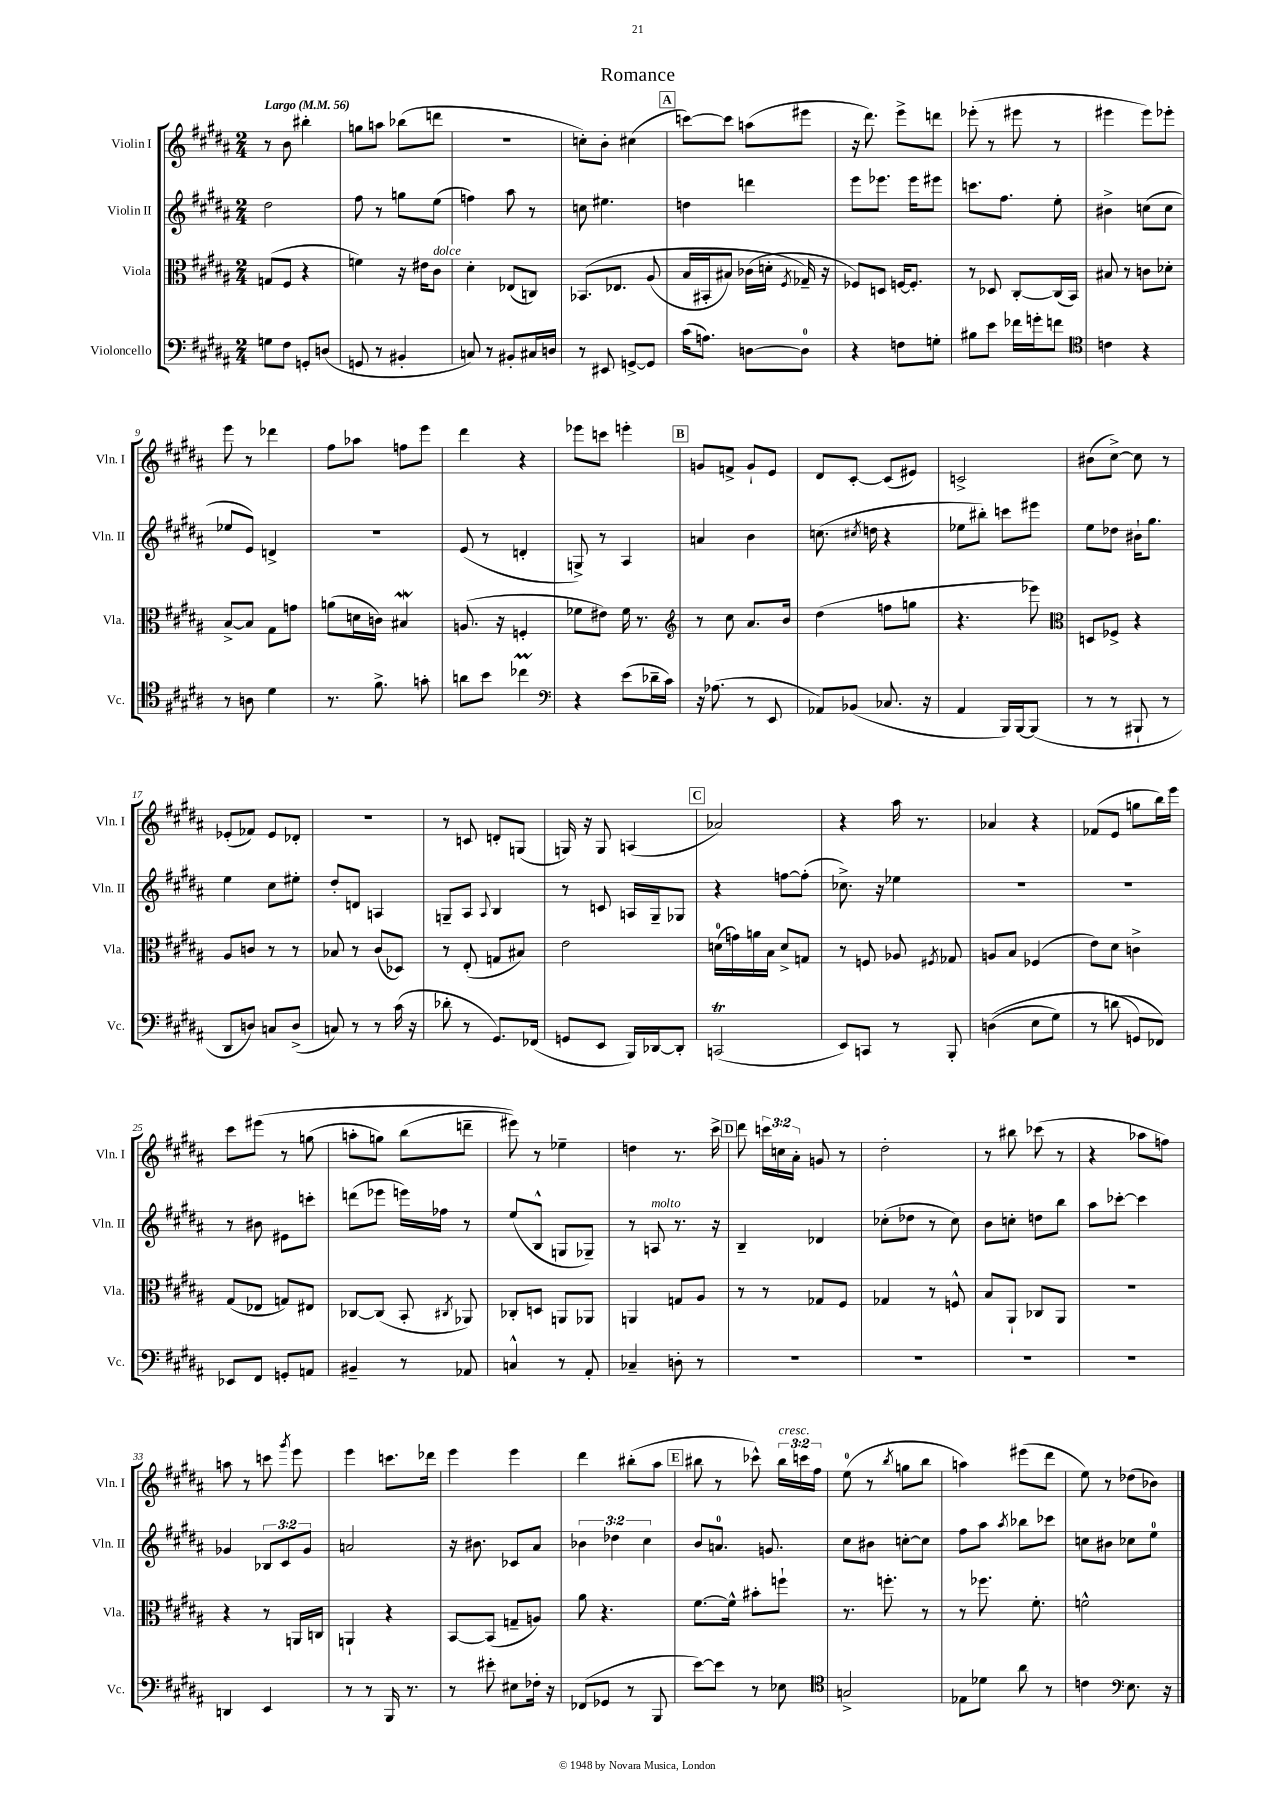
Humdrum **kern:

**kern	**kern	**kern	**kern
*staff4	*staff3	*staff2	*staff1
*clefF4	*clefC3	*clefG2	*clefG2
*k[f#c#g#d#a#]	*k[f#c#g#d#a#]	*k[f#c#g#d#a#]	*k[f#c#g#d#a#]
*M2/4	*M2/4	*M2/4	*M2/4
*MM56	*MM56	*MM56	*MM56
8G	(8G	2dd#	8r
8F#	8F#	.	8b
8GG'	4r	.	4bb#'
(8D	.	.	.
=	=	=	=
8GG	4f)	8ff#	8gg
8r	.	8r	8aa
4BB#'	16r	8gg	(8bb-
.	16e#	.	.
.	8c#	(8ee	8ddd
=	=	=	=
8C)	4d#'	4ff)	2r
8r	.	.	.
8BB#'	(8E-	8aa#	.
16C#	8C)	8r	.
16D	.	.	.
=	=	=	=
8r	&(8.BB-	8cc	8cc')
8EE#	.	4.ee#	8b'
.	8.E-	.	.
[8GG^	.	.	(4cc#
8GG]	(8A#	.	.
=	=	=	=
(16c#	16B	4dd	[8ccc)
8.A)	16BB#'	.	.
.	8B#)	.	8ccc]
[8D	(16c-	4ddd	(8aa
.	16d'	.	.
.	8qF#	.	.
8D]	16G-~&)	.	8eee#
.	16r	.	.
=	=	=	=
4r	8F-)	8eee	16r
.	.	.	8.ddd#)
.	8D	8.eee-	.
8F	[16F	.	8eee^
.	8.F']	16eee-	.
8G'	.	8eee#	8ddd
=	=	=	=
8B#	8r	8.ccc	(8eee-'
8e	8D-	.	8r
.	.	8.ff#	.
16f-	[8C#'	.	8eee#
16g'	.	.	.
8f	(16C#]	8ee'	8r
.	16BB)	.	.
=	=	=	=
*clefC4	*	*	*
4c	8B#	4b#^	4eee#
.	8r	.	.
4r	8c	(8cc	8eee#)
.	8d-'	8cc	8eee-'
=	=	=	=
8r	[8B^	8ee-	8eee
8A	8B]	8e)	8r
4d#	8G#	4d^	4ddd-
.	8g	.	.
=	=	=	=
8.r	(8a	2r	8ff#
.	16d	.	8aa-
8.f#^	16c)	.	.
.	4B#	.	8ff
8g'	.	.	8eee
=	=	=	=
8a	(8.A	(8e	4ddd#
8b	.	8r	.
.	16r	.	.
4cc-	4F'	4d'	4r
=	=	=	=
*clefF4	*	*	*
4r	8f-	8G^)	8eee-
.	8e#)	8r	8ccc
(8e	16f-	4A#	4eee'
.	8.r	.	.
16d-~	.	.	.
16c#)	.	.	.
=	=	=	=
*	*clefG2	*	*
16r	8r	4a	8g
(8.A-	.	.	.
.	8cc#	.	8f^
8r	8.a#	4b	8g`
8EE	.	.	8e
.	16b	.	.
=	=	=	=
8AA-)	(4dd#	(8.cc	8d#
(8BB-	.	.	[8c#'
.	.	8qcc#	.
.	.	16dd	.
8.C-	8ff	4r	(8c#]
.	8gg	.	8e#)
16r	.	.	.
=	=	=	=
4AA#	4.r	8ee-	2c^
.	.	8bb#')	.
16BBB)	.	8ccc	.
[16BBB	.	.	.
(8BBB]	8eee-)	8eee#	.
=	=	=	=
*	*clefC3	*	*
8r	8D	8ee	(8b#
8r	8F-^	8dd-	[8cc#^)
8BBB#`	4r	16b#`	8cc#]
.	.	8.gg#	.
8r	.	.	8r
=	=	=	=
8DD#	8A#	4ee	(8e-'
8D)	8c	.	8f-)
8C	8r	8cc#	8e-
(8D^	8r	8ee#'	8d-'
=	=	=	=
8C)	8B-	8dd#'	2r
8r	8r	8d	.
8r	(8c#	4A	.
(16c#	8D-)	.	.
16r	.	.	.
=	=	=	=
8d-'	8r	8G~	8r
8r	(8E'	8A#	8c
.	.	8qqA#	.
8.GG#)	8G	4B	8d'
.	8B#)	.	(8G
(16FF-	.	.	.
=	=	=	=
8GG	2e	8r	16G)
.	.	.	16r
8EE	.	8c	8G
16BBB)	.	16A	(4A
[16DD-	.	16G#~	.
8DD-']	.	8G-	.
=	=	=	=
(2CC	(16d	4r	2a-)
.	16g)	.	.
.	16a	.	.
.	16B	.	.
.	8d^	[8ff	.
.	8G	(8ff']	.
=	=	=	=
8EE)	8r	8.cc-^)	4r
8CC	8F	.	.
.	.	16r	.
8r	8A-	4ee-	16aa#
.	.	.	8.r
.	8qF#	.	.
8BBB'	8G-	.	.
=	=	=	=
&((4D	8A	2r	4a-
.	8B	.	.
8E	(4F-	.	4r
8G#)	.	.	.
=	=	=	=
8r	8e)	2r	(8f-
(8d	8d#	.	8e
8GG&)	4c^	.	8gg
8FF-)	.	.	16bb)
.	.	.	16eee
=	=	=	=
8EE-	(8G#	8r	8ccc#
8FF#	8E-	8b#	&(8eee#
8GG'	8G)	8e#	8r
8AA	8E#	8ccc'	(8gg
=	=	=	=
4BB#~	[8C-	(8ddd	8aa'
.	(8C-]	8eee-	8gg)
8r	8BB'	16eee)	(8bb
.	.	16ff-	.
.	8qC#	.	.
8AA-	8AA-)	8r	8ddd~
=	=	=	=
4C^^	8C-'	(8ee	8eee#)&)
.	8D	8B^^	8r
8r	8AA	8G	4ee-~
8AA#'	8AA-	8G-~)	.
=	=	=	=
4C-~	4AA	8r	4dd
.	.	8A	.
8D'	8G	8.r	8.r
8r	8A#	.	.
.	.	16r	16ccc#^
=	=	=	=
2r	8r	4B~	8ddd#
.	8r	.	24ccc
.	.	.	24cc
.	.	.	24a#'
.	8G-	4d-	8g
.	8F#	.	8r
=	=	=	=
2r	4G-	(8cc-'	2dd#'
.	.	8dd-	.
.	8r	8r	.
.	8F^^	8cc-)	.
=	=	=	=
2r	8B	8b	8r
.	8AA#`	8cc'	8bb#
.	8C-	8dd	(8ccc-
.	8AA#	8bb	8r
=	=	=	=
2r	2r	8aa#	4r
.	.	[8ccc-'	.
.	.	4ccc-]	8aa-
.	.	.	8ff)
=	=	=	=
4DD	4r	4g-	8aa
.	.	.	8r
4EE	8r	12B-	8ccc
.	.	12c#	.
.	.	.	8qggg#
.	16AA	.	8eee
.	.	12g-	.
.	16C	.	.
=	=	=	=
8r	4AA`	2a	4eee
8r	.	.	.
16BBB	4r	.	8.ccc
8.r	.	.	.
.	.	.	16ddd-
=	=	=	=
8r	[8BB	16r	4eee
.	.	8.b#	.
8e#'	(8BB]	.	.
8E#	8G~	8c-	4eee
16F-'	8A)	8a#	.
16r	.	.	.
=	=	=	=
(8FF-	8a#	6b-	4ddd#
8GG-	4.r	.	.
.	.	6dd-	.
8r	.	.	(8bb#'
.	.	6cc#	.
8BBB	.	.	8aa#
=	=	=	=
[8e)	[8.f#	8b	8bb#
8e]	.	8.a	8r
.	16f#^^]	.	.
8r	8b#'	.	8ccc-^^)
.	.	8.g	.
8E-	8ff`	.	24bb#
.	.	.	24ccc
.	.	.	24ff#
=	=	=	=
*clefC4	*	*	*
2G^	8.r	8cc#	(8ee
.	.	8b#	8r
.	8.ff'	.	.
.	.	.	8qbb
.	.	[8cc'	8gg
.	8r	8cc]	8bb
=	=	=	=
8E-	8r	8ff#	4aa)
8d-	8.ff-	8aa#	.
.	.	8qaa#	.
8a#	.	8bb-	(8eee#
.	8.f#'	.	.
8r	.	8ccc-	8ddd#
=	=	=	=
4c	2f^^	8cc	8ee)
.	.	8b#	8r
*clefF4	*	*	*
8.E	.	8cc-	(8dd-
.	.	8ee	8b-)
16r	.	.	.
==	==	==	==
*-	*-	*-	*-
